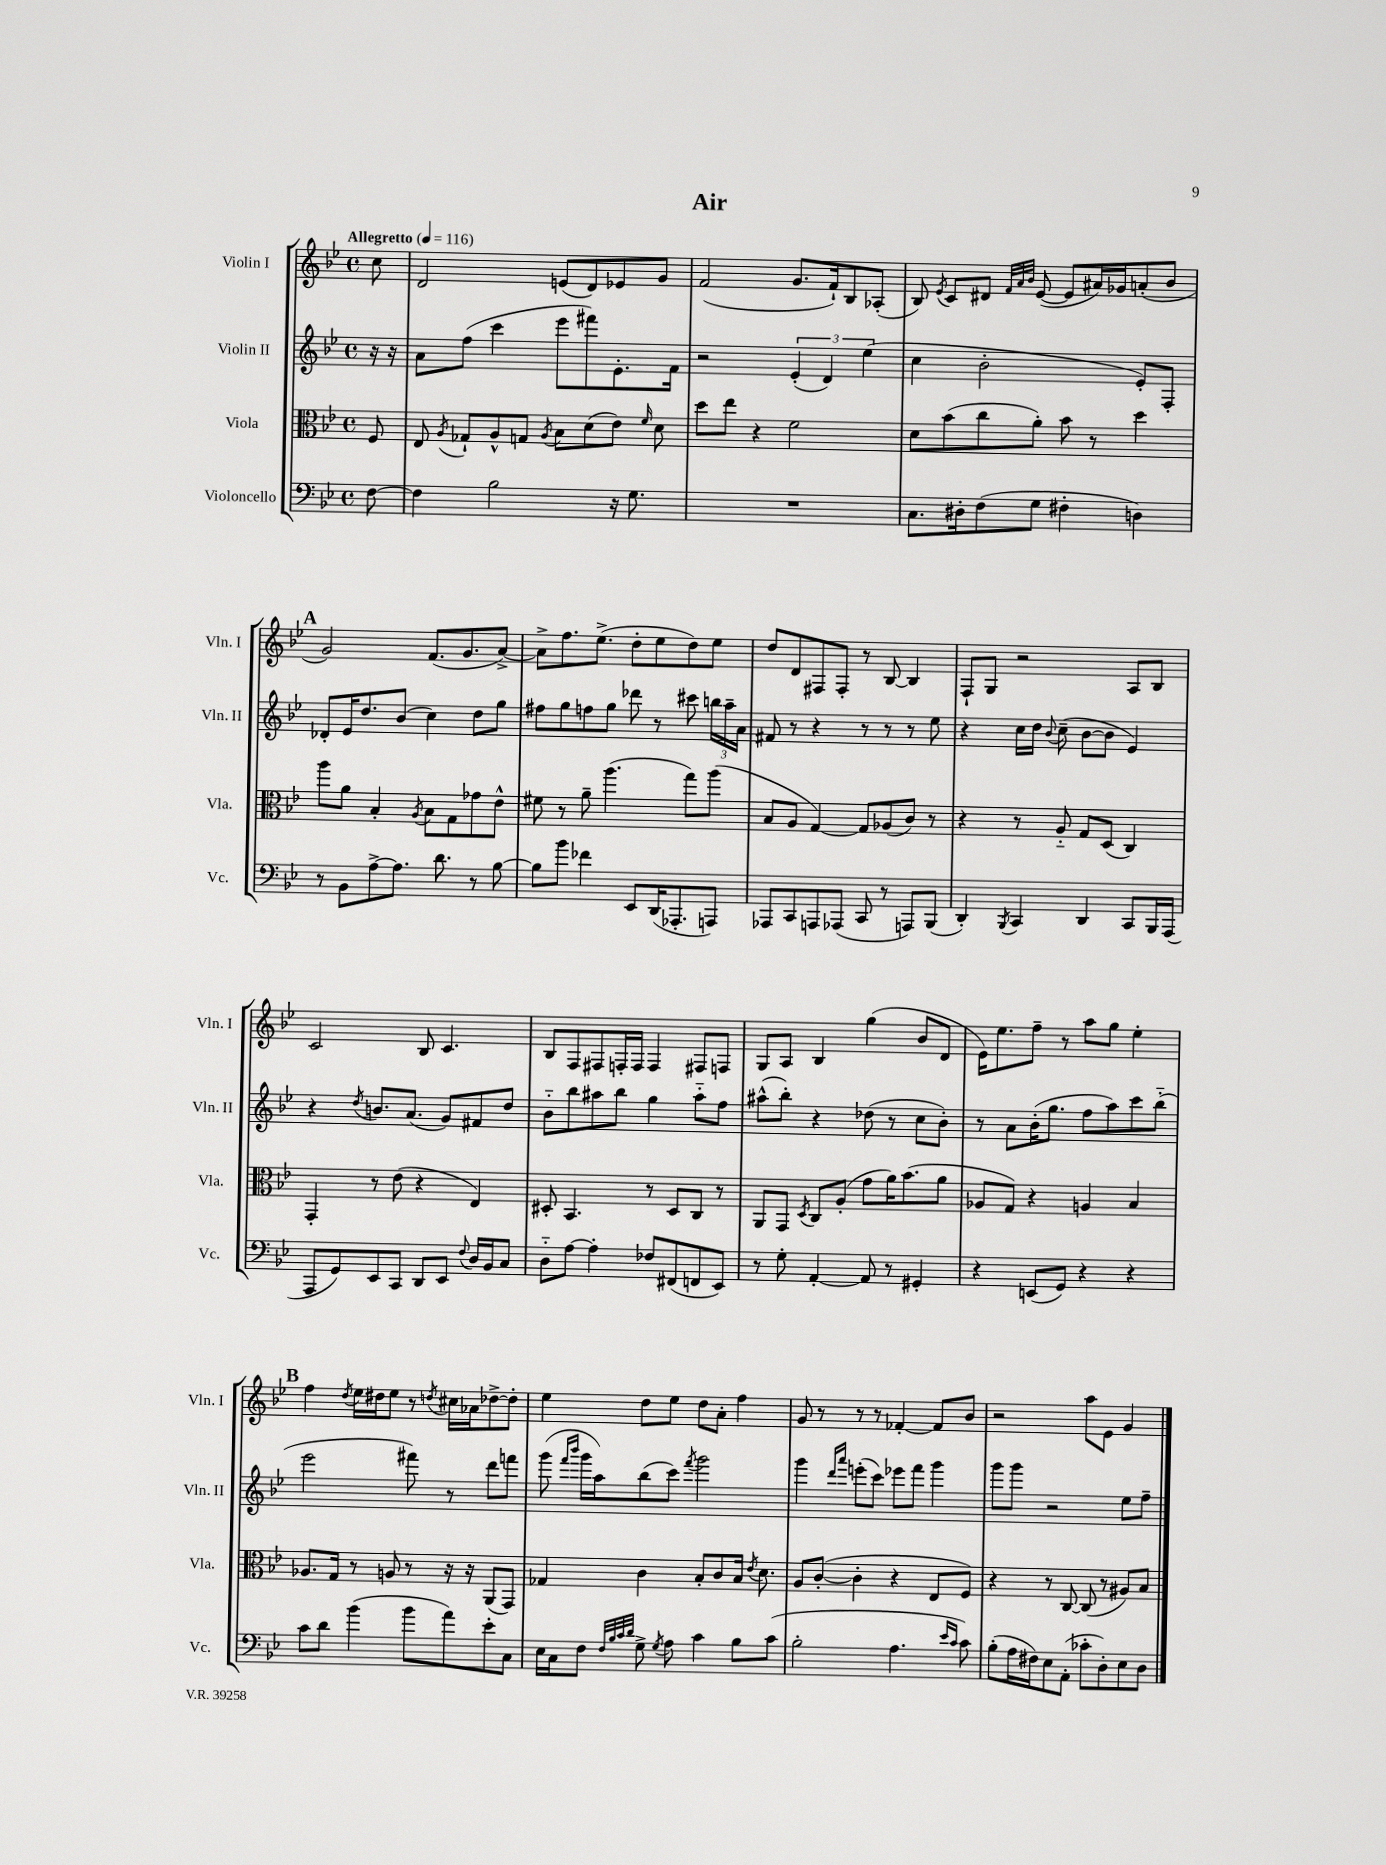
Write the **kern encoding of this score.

**kern	**kern	**kern	**kern
*staff4	*staff3	*staff2	*staff1
*clefF4	*clefC3	*clefG2	*clefG2
*k[b-e-]	*k[b-e-]	*k[b-e-]	*k[b-e-]
*M4/4	*M4/4	*M4/4	*M4/4
*met(c)	*met(c)	*met(c)	*met(c)
*MM116	*MM116	*MM116	*MM116
[8F	8F	16r	8cc
.	.	16r	.
=	=	=	=
4F]	8E-	8a	2d
.	8qA	.	.
.	8G-`	(8ff	.
2B-	8A^^	4ccc	.
.	8G	.	.
.	8qA	.	.
.	8B-	8eee-	(8e
.	(8d	8fff#)	8d)
16r	8e-)	8.e-'	8e-
8.G	.	.	.
.	16qqf	.	.
.	8d	.	8g
.	.	16f	.
=	=	=	=
1r	8dd	2r	(2f
.	8ee-	.	.
.	4r	.	.
.	2f	(6e-'	8.g
.	.	6d)	.
.	.	.	16f`)
.	.	.	8B-
.	.	(6ee-	.
.	.	.	(8A-'
=	=	=	=
8.C	8d	4cc	8B-)
.	.	.	8qe-
.	(8b-	.	8c
16D#'	.	.	.
(8F	8cc	2b-'	8d#
.	.	.	32qqf
.	.	.	32qqa
.	.	.	32qqb-
8G	8a')	.	([8e-
4F#'	8b-	.	8e-]
.	8r	.	16a#)
.	.	.	16g-
4D)	4dd	8e-')	(8a'
.	.	8F'	8b-
=	=	=	=
8r	8aa	8d-'	2g)
8BB-	8a	16e-	.
.	.	8.dd	.
[8A^	4B-'	.	.
8.A]	.	(8b-	.
.	8qA	.	.
.	8B-	4cc)	(8.f
8.d	.	.	.
.	8G	.	.
.	.	.	8.g
8r	8g-	8dd	.
[8B-	8e-^^	8gg	[8a^)
=	=	=	=
8B-]	8f#	8ff#	8a^]
8b-	8r	8gg	8.ff
4f-	8a~	8ff	.
.	.	.	(8.ee-^
.	(4.aa	8gg	.
8EE-	.	8ddd-	8dd'
(16DD	.	8r	8ee-
8.AAA-'	.	.	.
.	8gg)	8ccc#	8dd)
8AAA)	(8aa	24bb	8ee-
.	.	24aa~	.
.	.	24a	.
=	=	=	=
8AAA-	8B-	8f#	8dd
8CC	8A	8r	8d
8AAA	[4G)	4r	8F#
(8AAA-	.	.	8F#'
8CC	8G]	8r	8r
8r	(8A-	8r	[8B-
8AAA)	8c)	8r	4B-]
(8BBB-	8r	8ee-	.
=	=	=	=
4DD')	4r	4r	8F`
.	.	.	8G
8qBBB-	.	.	.
4CC	8r	16cc	2r
.	.	16dd	.
.	.	8qqb-	.
.	8A'~	(8cc~	.
4DD	8G	[8b-	.
.	(8D	8b-]	.
8CC	4C)	4e-)	8A
16BBB-	.	.	8B-
(16AAA	.	.	.
=	=	=	=
8AAA	4GG'	4r	2c
8GG)	.	.	.
.	.	8qdd	.
8EE-	8r	8.b	.
8CC	(8e-	.	.
.	.	(8.a	.
8DD	4r	.	8B-
8EE-	.	8g)	4.c
8qqF	.	.	.
16D	4E-)	8f#	.
16BB-	.	.	.
8C	.	8dd	.
=	=	=	=
8D'~	8D#'	8b-'~	8B-
[8A	4.BB-	8bb-	8F
4A']	.	8aa#	8F#
.	.	8bb-	16F'
.	.	.	16F
8F-	8r	4gg	4F
(8FF#	8D#	.	.
8FF	8C	8aa#'~	8F#
8EE-)	8r	8ff	8F
=	=	=	=
8r	8AA	(8aa#^^	8G
8G'	8GG	8bb-')	8A
.	8qD	.	.
[4AA'	8C	4r	4B-
.	(8A'	.	.
8AA]	8g	(8dd-	(4gg
8r	16a)	8r	.
.	(8.b-	.	.
4GG#'	.	8cc	8b-
.	8a	8b-')	8d
=	=	=	=
4r	8A-	8r	16e-)
.	.	.	8.ee-
.	8G)	8a	.
(8EE	4r	(16b-'	8ff~
.	.	8.gg	.
8GG)	.	.	8r
4r	4A	8ff	8aa
.	.	8aa)	8gg
4r	4B-	8ccc	4ee-'
.	.	(8bb-'~	.
=	=	=	=
8c	8.A-	2eee-	4ff
8d	.	.	.
.	16G	.	.
.	.	.	8qdd
(4b-	8r	.	16ee-
.	.	.	16dd#
.	8A	.	8ee-
8b-	8r	8fff#)	8r
.	.	.	8qdd
8a)	16r	8r	16cc#
.	16r	.	16a-
8e-'	(8AA	8ddd	[8dd-^
8C	8GG)	8fff	8dd-']
=	=	=	=
16E-	4G-	(8ggg	4ee-
16C	.	.	.
.	.	16qqfff	.
.	.	16qqbbb-	.
8F	.	16ggg	.
.	.	16aa)	.
32qqF	.	.	.
32qqB-	.	.	.
32qqc	.	.	.
32qqd	.	.	.
8G^	4c	(8bb-	8dd
8qG	.	.	.
8A	.	8ccc)	8ee-
.	.	8qfff	.
4c	8B-'	2ggg	8dd
.	8c	.	8a'
8B-	16B-	.	4ff
.	8qe-	.	.
.	8.d	.	.
(8c	.	.	.
=	=	=	=
2B-'	8A	4ggg	8g
.	([8c'	.	8r
.	.	16qqddd	.
.	.	16qqaaa	.
.	4c']	(8eee'	8r
.	.	8ccc)	8r
4.A	4r	8eee-	[4f-'
.	.	8fff	.
.	8E-	4ggg	8f-]
16qqe-	.	.	.
16qqc	.	.	.
8c)	8F)	.	8b-
=	=	=	=
(8B-'	4r	8ggg	2r
16A	.	8ggg	.
16F#)	.	.	.
8E-	8r	2r	.
(8AA'	[8C	.	.
8c-'	(8C]	.	8aa
8D')	8r	.	8e-
8E-	8A#)	8ee-	4g
8D	8B-	8ff~	.
==	==	==	==
*-	*-	*-	*-
